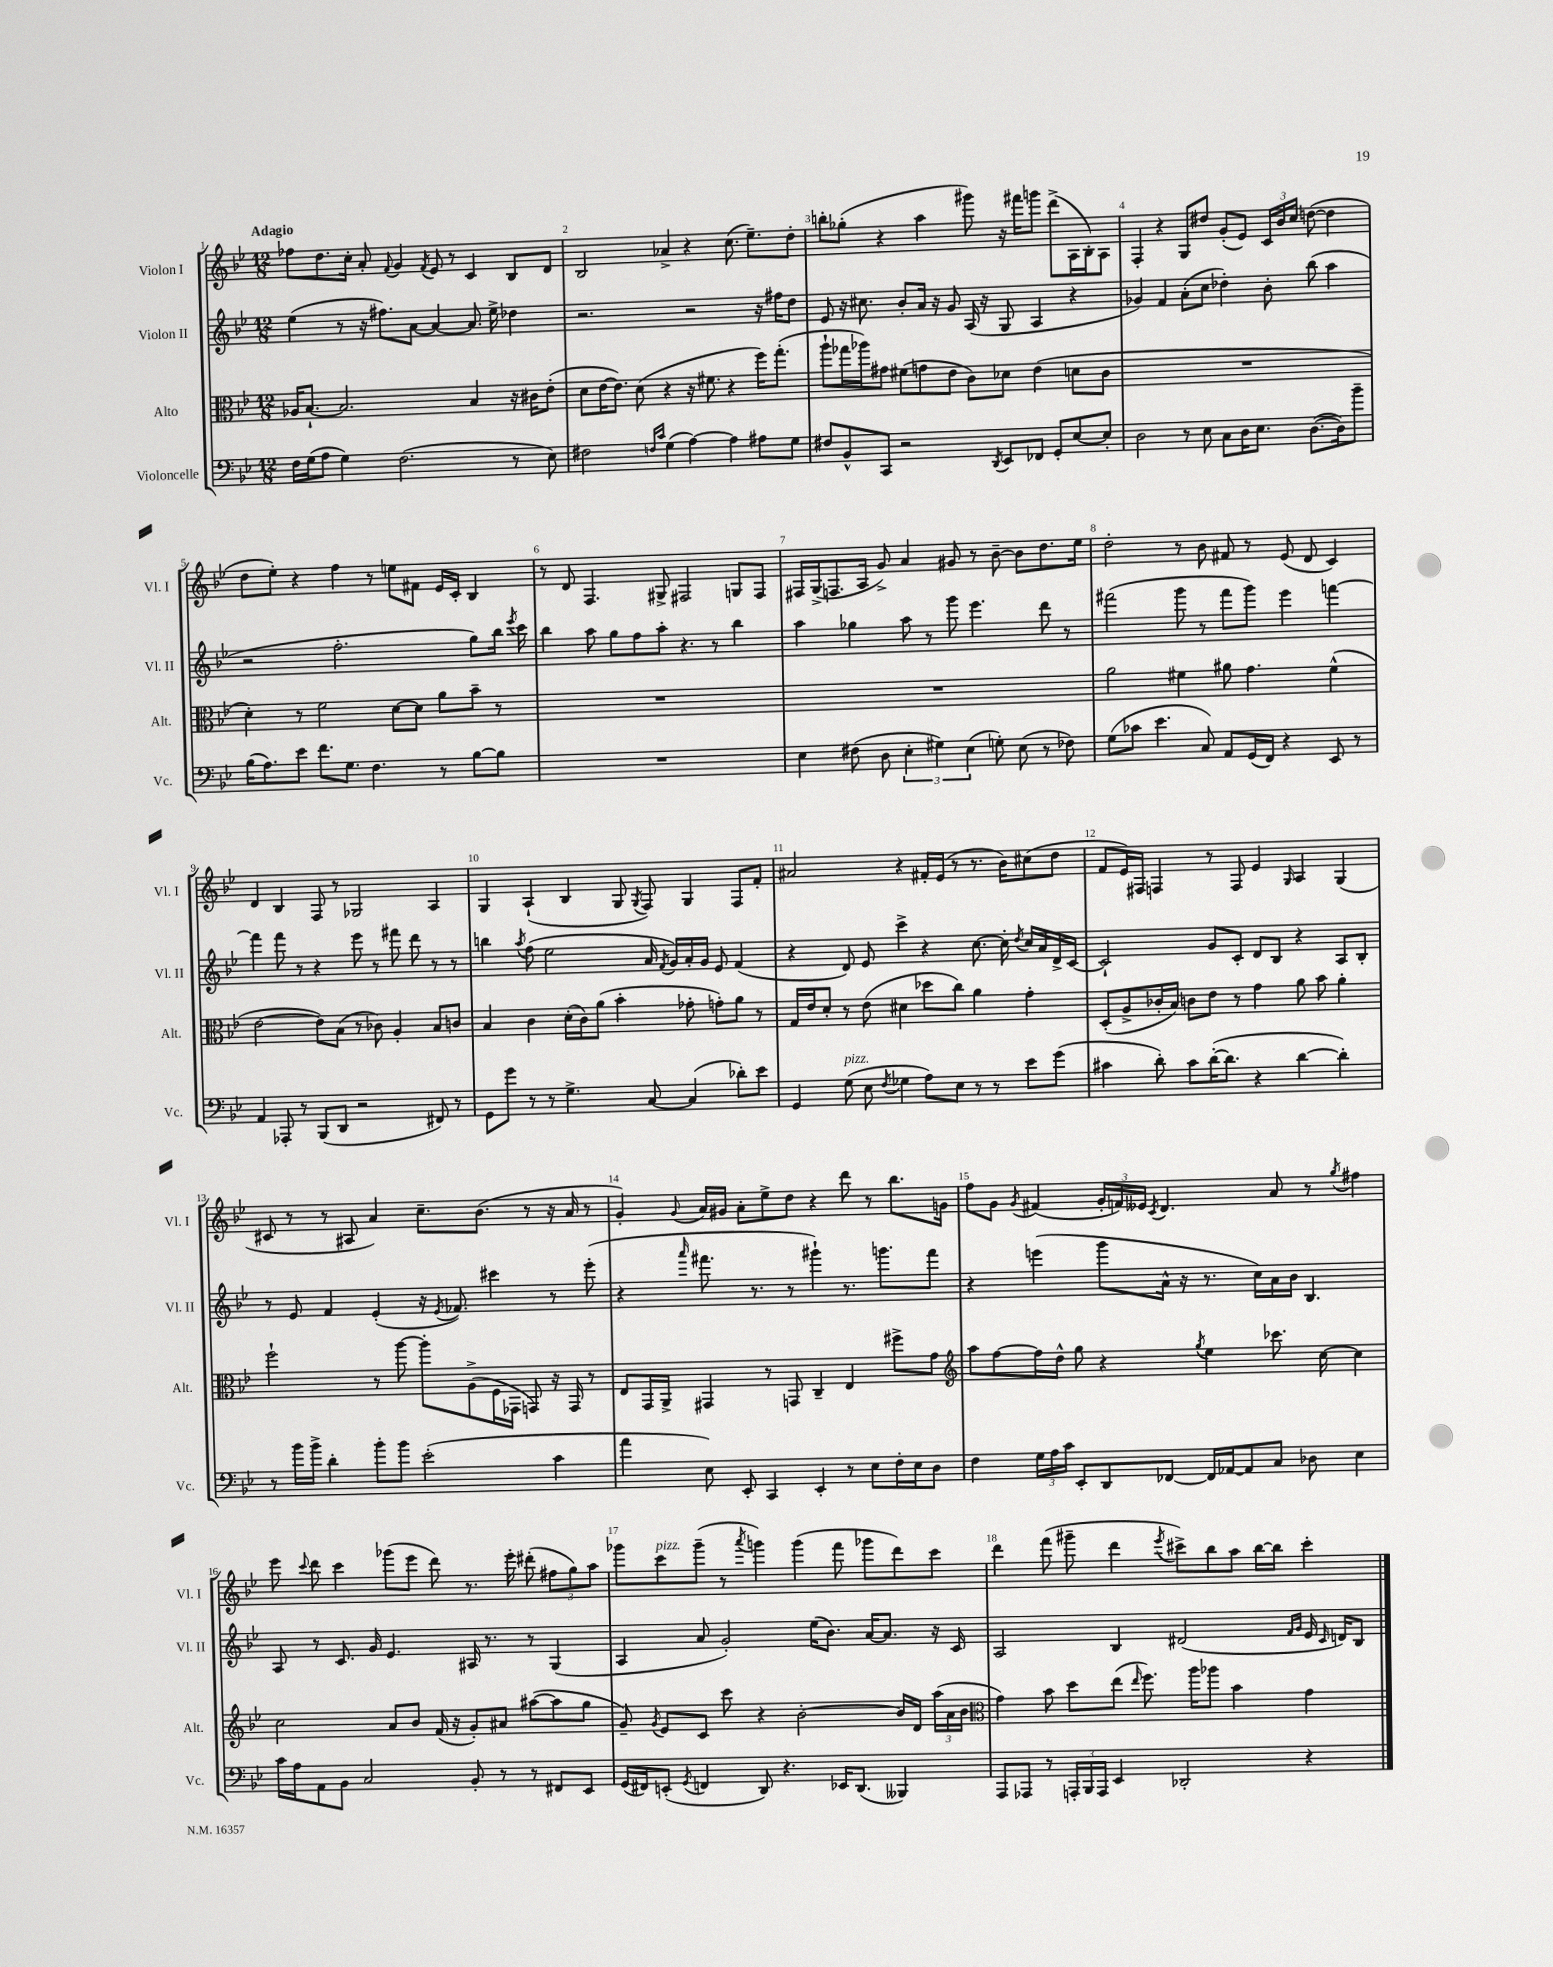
<<
\new StaffGroup <<
\new Staff = "s0" \with { instrumentName = "Violon I" shortInstrumentName = "Vl. I" } {
    \clef treble \key bes \major \numericTimeSignature \time 12/8 \tempo "Adagio"
    \autoBeamOff fes''8[ d''8. c''16]-. a'8-. \appoggiatura { f'8 } g'4 \acciaccatura { f'8 } ees'8 r8 c'4 bes8[ d'8] |
    bes2 aes'4-> r4 c''8.( ees''8.[--) d''8]-. |
    b''8[-. ges''8]-.( r4 a''4 gis'''8) r16 fis'''16[ g'''8] d'''8[->( a16 bes16-.) a8] |
    f4-. r4 g8[ dis''8] g'8[-.( ees'8]) \tuplet 3/2 { c'16[ bes'16 c''16] } d''8~( d''4 |
    d''8[ ees''8]-.) r4 f''4 r8 e''8[ fis'8] ees'16[ c'16]-. bes4 |
    r8 d'8 f4. gis8-> fis2 g8[ fis8] |
    fis16[ g16->( f8. a16] g'8->) a'4 gis'8 r8 bes'8~-- bes'8[ d''8. ees''16] |
    d''2-. r8 bes'8 fis'8 r8 ees'8( d'8 c'4) |
    d'4 bes4 f8 r8 ges2 a4 |
    g4 a4-!( bes4 g8 \acciaccatura { g8 } f8) g4 f8[ f'8]-. |
    ais'2 r4 fis'16[-. ees'16]( r8 r8. bes'16[) cis''8( d''8] |
    f'8[ ees'16) fis16] f4 r8 f8 ees'4 \grace { g16 } a4 g4( |
    cis'8 r8 r8 ais8 a'4) c''8.[-- bes'8.]( r8 r16 a'16 r8 |
    g'4-.) \appoggiatura { g'8 } a'16[ gis'16] a'8[-. ees''8-> d''8] r4 d'''8 r8 bes''8.[ g'16] |
    f''8[ g'8] \acciaccatura { g'8 } fis'4( \tuplet 3/2 { g'16[-. f'16) eeses'16] } \acciaccatura { c'8 } d'4. a'8 r8 \acciaccatura { g''8 } fis''4 |
    ees'''8 \appoggiatura { c'''8 } d'''8 c'''4 ges'''8[( ees'''8] d'''8) r8. ees'''16-. dis'''8-.( \tuplet 3/2 { fis''8[ g''8) a''8] } |
    ges'''8[ c'''8^\markup { \italic "pizz." } ges'''8]--( r8 \acciaccatura { a'''8 } g'''4) g'''4( f'''8 ges'''8[ d'''8) c'''8] |
    d'''4 f'''8( gis'''8-- d'''4 \acciaccatura { ees'''8 } cis'''8[->) bes''8 a''8] bes''16[~ bes''16] cis'''4-. \bar "|." |
}
\new Staff = "s1" \with { instrumentName = "Violon II" shortInstrumentName = "Vl. II" } {
    \clef treble \key bes \major \numericTimeSignature \time 12/8
    \autoBeamOff ees''4( r8 r16 fis''8.[) a'8]~ a'4~ a'8. ees''16-> des''4 |
    r2. r2 r16 fis''16[ d''8] |
    ees'8 r16 cis''8. bes'8[-. a'16] r16 g'8 a16( r16 g8 a4 r4 |
    ges'4) f'4 a'8[-.( c''8] des''4-.) bes'8-. bes''8( a''4 |
    r2 f''2.-. g''8[) bes''16] \acciaccatura { ees'''8 } c'''16 |
    bes''4 a''8 g''8[ f''8 a''8]-. r4. r8 bes''4 |
    a''4 ges''4 a''8 r8 g'''8 ees'''4. d'''8 r8 |
    fis'''2( g'''8 r8 fis'''8[ g'''8]) ees'''4 f'''4~ |
    f'''4 f'''8 r8 r4 ees'''8 r8 fis'''8 d'''8 r8 r8 |
    b''4 \acciaccatura { a''8 } f''8( ees''2 a'16 \acciaccatura { f'8 } g'16[) a'16-. g'16] ees'8 f'4( |
    r4 d'8) ees'8 c'''4-> r4 c''8.~ c''16-. \acciaccatura { d''8 } c''16[ a'16 d'16-> c'16]~ |
    c'2-! g'8[ c'8]-. d'8[ bes8] r4 a8[ bes8]-. |
    r8 ees'8 f'4 ees'4-.( r16 \acciaccatura { ees'8 } fes'8.) cis'''4 r8 ees'''8-.( |
    r4 \grace { a'''16 } fis'''8. r8. r8 gis'''4-!) r8. g'''8.[ fis'''8] |
    r4 e'''4( g'''8[ a'16]-^ r16 r8. c''16[) a'16 bes'16] bes4. |
    a8 r8 c'8. g'16 ees'4. ais16 r8. r8 g4( |
    a4 a'8 g'2-.) ees''16[( bes'8.]) a'16[~ a'8.] r16 c'16 |
    a2 bes4 dis'2( \grace { f'16[ g'16] } ees'16 \grace { c'16 } d'16[) bes8] \bar "|." |
}
\new Staff = "s2" \with { instrumentName = "Alto" shortInstrumentName = "Alt." } {
    \clef alto \key bes \major \numericTimeSignature \time 12/8
    \autoBeamOff aes16[ bes8.]~-! bes2. bes4 r16 cis'16[ ees'8]-.( |
    d'8[ ees'16~ ees'8.]) d'8( r4 r16 fis'8. r4 f''16[) g''8.]-.( |
    a''8[-! ges''16 aes''16) gis'8] fis'8[( g'8 ees'8] c'8[) des'8] ees'4( d'8[ c'8] |
    R1. |
    d'4-.) r8 f'2 d'8[~ d'8] a'8[ bes'8]-- r8 |
    R1. |
    R1. |
    a'2 fis'4 ais'8 g'4. fis'4-^( |
    ees'2~ ees'8[) bes8]( r8 ces'8) a4-. bes8[ c'8] |
    bes4 c'4 d'16[-.( c'16) a'8]( bes'4-. ges'8-. g'8[-.) a'8] r8 |
    g16[ ees'16 d'8]-. r8 ees'8( dis'4 des''8[ c''8]) a'4 g'4-. |
    d8[-.( a8-> ces'16-. bes16]) c'8[ ees'8] r8 g'4 a'8 bes'8 a'4-. |
    f''2-! r8 a''8~ a''8[-. a8->( f16 ges,16] g,8) r16 g,16 r8 |
    ees8[ g,16 a,16]-> gis,4 r8 g,8 c4-- ees4 fis''8[-> g'8] |
    \clef treble a''8[ f''8~ f''16 d''16]-^ g''8 r4 \acciaccatura { g''8 } ees''4 ces'''8. c''16~ c''4 |
    c''2 a'8[ bes'8] f'16( r16 g'8[-.) ais'8] ais''8[~( ais''8 g''8] |
    g'8--) \acciaccatura { g'8 } ees'8[ c'8] c'''8 r4 bes'2~-. bes'16[ d'16] \tuplet 3/2 { a''16[( a'16 bes'16] } |
    \clef alto g'4) bes'8 d''8[ ees''8]( \grace { ees''16 } f''8.) a''16[ aes''8] bes'4 g'4 \bar "|." |
}
\new Staff = "s3" \with { instrumentName = "Violoncelle" shortInstrumentName = "Vc." } {
    \clef bass \key bes \major \numericTimeSignature \time 12/8
    \autoBeamOff f16[ g16( a8] g4) f2.( r8 ees8) |
    fis2 \grace { f16[ c'16] } g4( a4~) a4 ais8[ g8] |
    fis8[ bes,8-^ c,8] r2 \acciaccatura { d,8 } ees,8[ fes,8] g,8[-. ees8~ ees8]-. |
    d2 r8 ees8 c8[ d16 ees8.] d8.[~( d16) bes'8]-- |
    bes16[( a8.) ees'8] f'8.[ g8.] f4. r8 bes8[~ bes8] |
    R1. |
    ees4 fis8( d8 \tuplet 3/2 { ees4-. gis4) ees4( } g8-.) ees8( r8 fes8) |
    g8[( ces'8] ees'4. c8) a,8[ g,16( f,16]) r4 ees,8 r8 |
    a,4 aes,,8-. r8 bes,,8[( d,8] r2 fis,8) r8 |
    g,8[ g'8] r8 r8 g4.-> c8~ c4( des'8[-.) ees'8] |
    g,4 g8^\markup { \italic "pizz." }( ees8 \acciaccatura { f8 } ges4 a8[) ees8] r8 r8 ees'8[ g'8]( |
    cis'4 d'8-.) cis'8[ d'16~-.( d'8.] r4 d'4~ d'4-.) |
    r8 bes'16[ bes'16]-> d'4-. bes'8[-. bes'8] ees'2-.( c'4 |
    a'4 ees8) ees,8-. c,4 ees,4-. r8 ees8[ f16-. ees16 d8] |
    f4 \tuplet 3/2 { g16[ a16 c'16] } ees,8[-. d,8 fes,8]~ fes,16[ aes,16~ aes,8 c8] des8 ees4 |
    c'16[ a16 a,8 bes,8] c2 bes,8-. r8 r8 fis,8[ ees,8] |
    g,16[( fis,16) e,8]-.( \acciaccatura { g,8 } f,4 d,8) r4. ees,16[ d,8.]( beses,,4) |
    a,,8[ aes,,8] r8 \tuplet 3/2 { a,,16[-. bes,,16 a,,16] } ees,4 des,2-. r4 \bar "|." |
}
>>
>>
\layout { \context { \Score \override BarNumber.break-visibility = ##(#f #t #t) barNumberVisibility = #all-bar-numbers-visible } }
